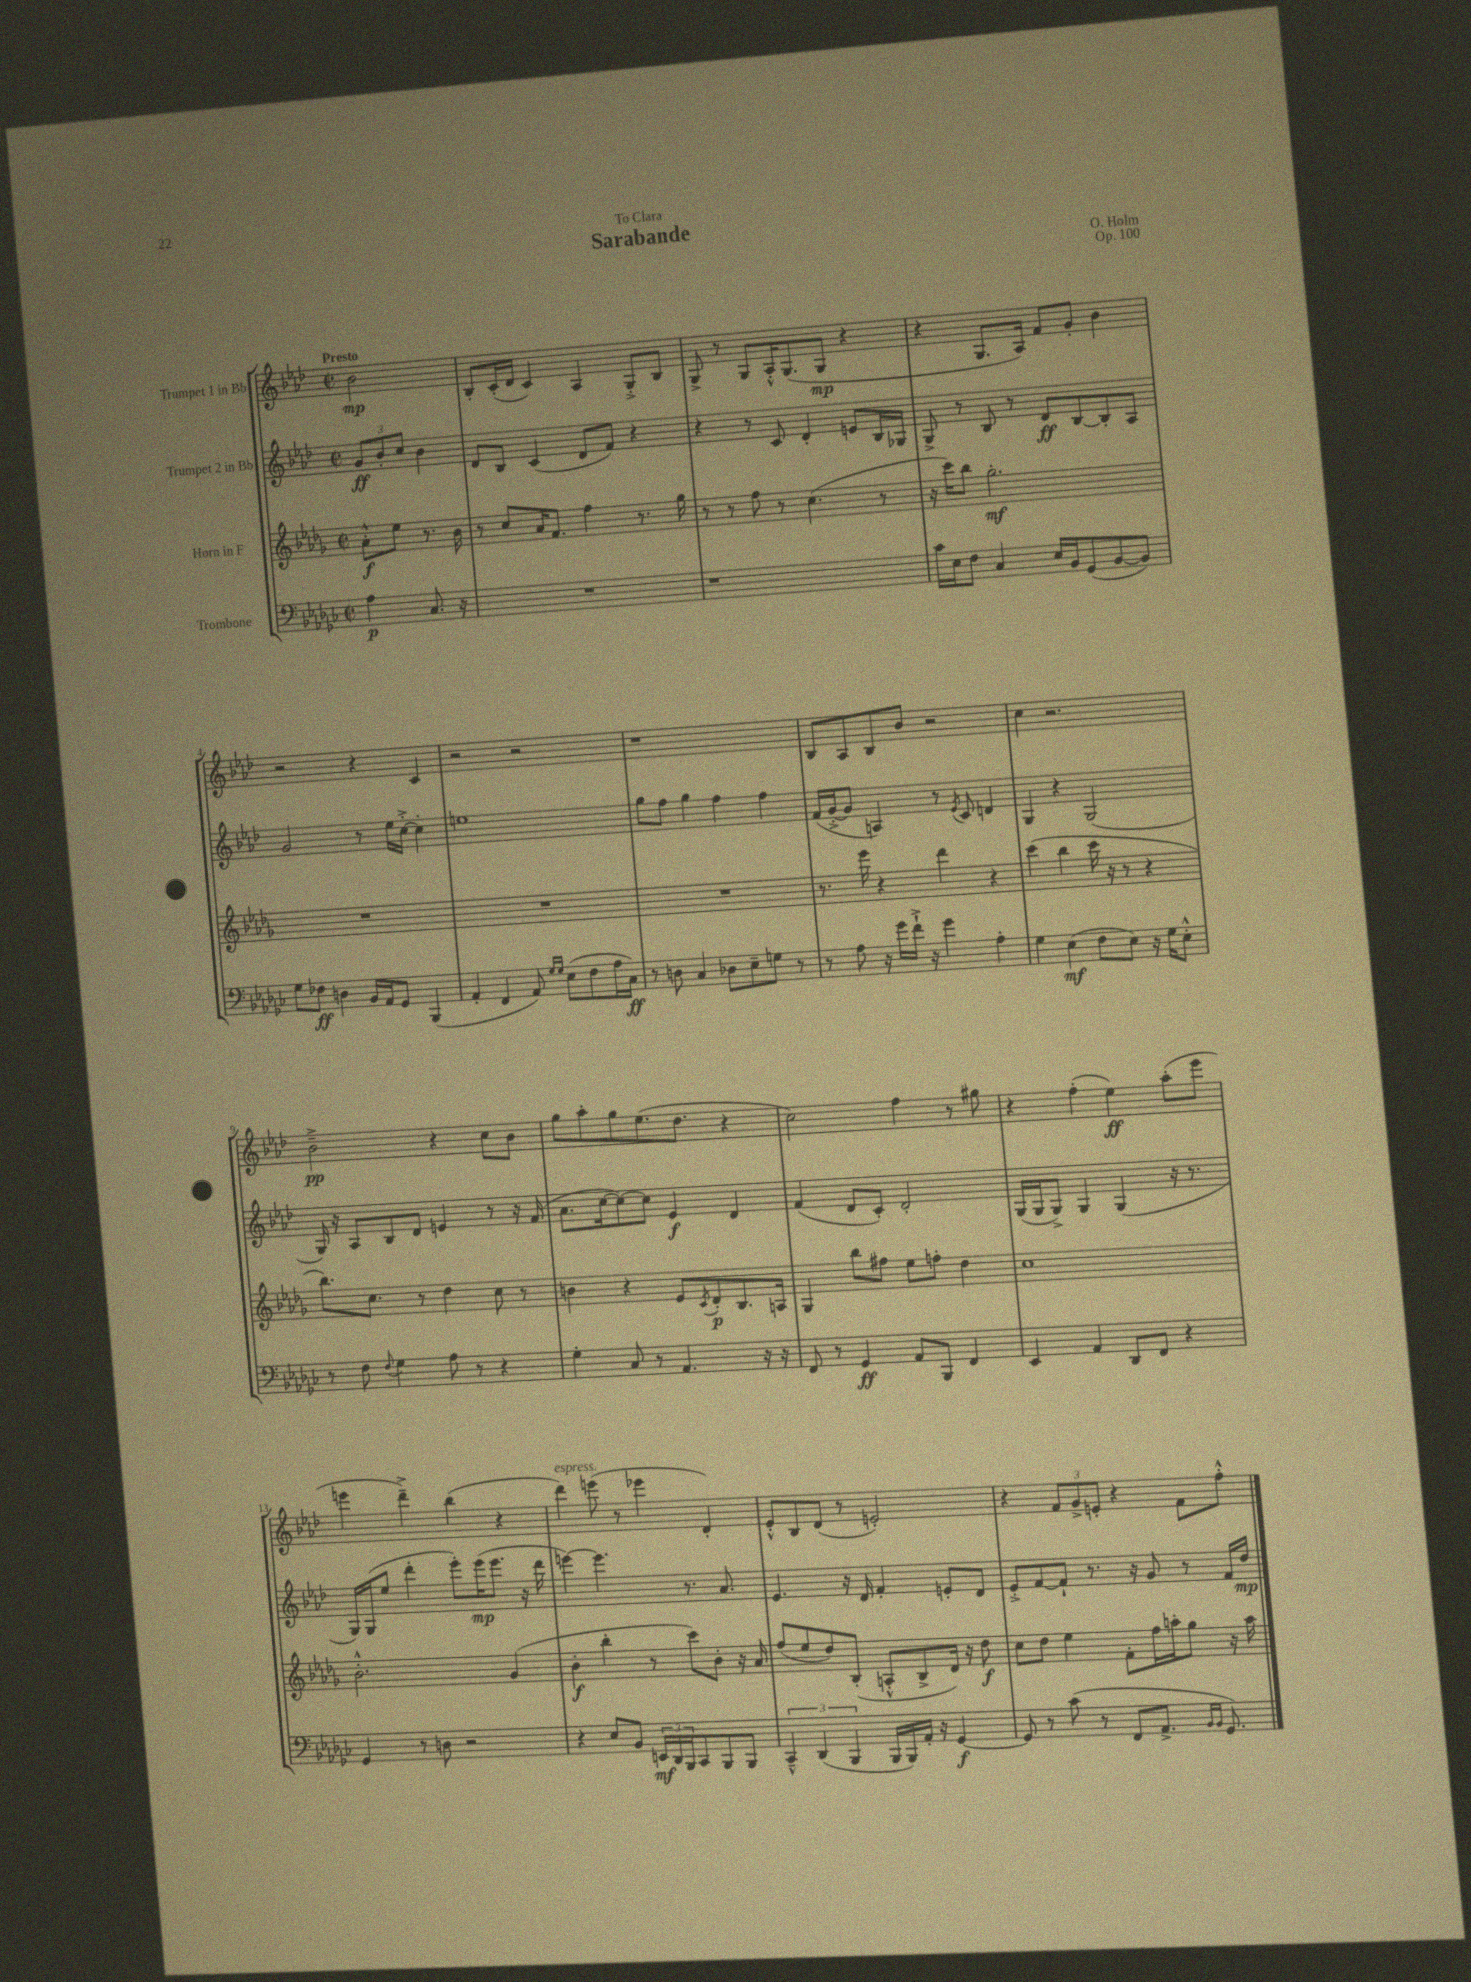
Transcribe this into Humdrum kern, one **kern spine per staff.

**kern	**kern	**kern	**kern
*staff4	*staff3	*staff2	*staff1
*clefF4	*clefG2	*clefG2	*clefG2
*k[b-e-a-d-g-c-]	*k[b-e-a-d-g-]	*k[b-e-a-d-]	*k[b-e-a-d-]
*M2/2	*M2/2	*M2/2	*M2/2
*met(c|)	*met(c|)	*met(c|)	*met(c|)
4A-	8a-'^^	12g	2b-
.	.	12b-'	.
.	8ee-	.	.
.	.	12cc	.
8.C-	8.r	4b-	.
16r	16b-	.	.
=	=	=	=
1r	8r	8d-	8B-'
.	8cc	8B-	(16c'
.	.	.	16d-
.	16a-	(4c	4c)
.	8.f	.	.
.	4ff	8d-	4A-
.	.	8f)	.
.	8.r	4r	8G'^
.	.	.	8B-
.	16gg-	.	.
=	=	=	=
1r	8r	4r	8G^
.	8r	.	8r
.	8ff	8r	8G
.	8r	8c	16A-'^^
.	.	.	(8.G
.	(4.cc	4d-'	.
.	.	.	8G
.	.	8e	4r
.	8r	16B-	.
.	.	16G-	.
=	=	=	=
16c-	16r	8G^	4r
16E-	16ccc)	.	.
8F	8bb-	8r	.
4C-	2.gg-'	8B-	8.G
.	.	8r	.
.	.	.	16A-)
16E-	.	8d-	8f
16BB-	.	.	.
(8GG-	.	[8B-	8g'
[8BB-	.	8B-']	4b-
8BB-])	.	8A-	.
=	=	=	=
8G-	1r	2g	2r
8F-	.	.	.
4D	.	.	.
16BB-	.	8r	4r
16AA-	.	.	.
8GG-	.	16ee-	.
.	.	[16cc'^	.
(4BBB-	.	4cc']	4c
=	=	=	=
4AA-'	1r	1ee	2r
4FF	.	.	.
8AA-)	.	.	2r
16qqG-	.	.	.
16qqG-	.	.	.
(8E-	.	.	.
8F	.	.	.
16A-	.	.	.
16C-)	.	.	.
=	=	=	=
8r	1r	8gg	1r
8D	.	8ff	.
4C-	.	4gg	.
8D-	.	4ff	.
8E-~	.	.	.
8G	.	4ff	.
8r	.	.	.
=	=	=	=
8r	8.r	(16f	8B-
.	.	[16g'^	.
8A-	.	8g]	8A-
.	16eee-	.	.
16r	4r	4A)	8B-
16g-	.	.	.
16f`^	.	.	8b-
16r	.	.	.
4g-	4ddd-	8r	2r
.	.	8qe-	.
.	.	8c	.
4A-'	4r	4d	.
=	=	=	=
4G-	(4ccc	4G	4cc
(4E-	4bb-	4r	2.r
8F	16ccc	(2G	.
.	16r	.	.
8E-)	8r	.	.
16r	4r	.	.
16G-	.	.	.
8E-'^^	.	.	.
=	=	=	=
8r	8.bb-)	16G)	2b-~^
.	.	16r	.
8F	.	8A-	.
.	8.cc	.	.
8qqF	.	.	.
4G-	.	8B-	.
.	8r	8d-	.
8A-	4dd-	4e	4r
8r	.	.	.
4r	8cc	8r	8cc
.	8r	16r	8b-
.	.	(16f	.
=	=	=	=
4G-'	4b	8.a-	8gg
.	.	.	8aa-'
.	.	[16cc	.
8C-	4r	8cc_)	8gg
8r	.	8cc]	(8.ee-
4.AA-	8e-	4e-	.
.	.	.	8.dd-
.	8qc	.	.
.	8d-'	.	.
.	8.B-	4d-	4r
16r	.	.	.
16r	16A	.	.
=	=	=	=
8FF	4G-	(4f	2cc)
8r	.	.	.
4GG-	8bb-	8d-	.
.	8ff#	8c')	.
8AA-	8ee-	2d-'	4ff
8BBB-	8ff'	.	.
4FF	4dd-	.	8r
.	.	.	8gg#
=	=	=	=
4EE-	1cc	(16G	4r
.	.	16G	.
.	.	8G^)	.
4AA-	.	4G	(4ff'
8DD-	.	(4G	4ee-)
8FF	.	.	.
4r	.	16r	(8aa-'
.	.	8.r	.
.	.	.	8eee-
=	=	=	=
4GG-	2.b-'^^	16G)	4eee
.	.	(16G	.
.	.	8ee-	.
8r	.	4ddd-'	4ddd-~^)
8D	.	.	.
2r	.	8eee-')	(4bb-
.	.	(16eee-	.
.	.	8.eee-	.
.	(4g-	.	4r
.	.	16r	.
.	.	16ddd-	.
=	=	=	=
4r	4b-'	[4eee)	4ddd-)
8E-	4bb-'	4.eee]	(8eee
8BB-	.	.	8r
24EE	8r	.	4eee-
24DD-	.	.	.
24BBB-	.	.	.
8CC-	8ccc)	8.r	.
8BBB-	8b-'	.	4d-')
.	.	8.a-	.
8BBB-	16r	.	.
.	16a-	.	.
=	=	=	=
6CC-~^^	(8ff	4.e-	8e-'^^
.	8ee-	.	8B-
(6DD-	.	.	.
.	8dd-)	.	(8d-
6BBB-	.	.	.
.	(8B-'	16r	8r
.	.	16d-	.
16BBB-	8A'^^	4f'	2e')
16BBB-)	.	.	.
16AA-'	8B-^	.	.
16r	.	.	.
[4GG-	16d-)	8e'	.
.	16r	.	.
.	8dd-	8d-	.
=	=	=	=
8GG-]	8cc	8e-'^	4r
8r	8dd-	[8f	.
(8c-	4ee-	8f`]	12f
.	.	.	12g^
8r	.	8.r	.
.	.	.	12e'
8FF	8f'	.	4r
.	.	16r	.
8.AA-^	16ff	8g	.
.	16aa'	.	.
.	8gg-	8r	8f
16qqBB-	.	.	.
16qqBB-	.	.	.
8.GG-)	.	.	.
.	16r	16f	8ff'^^
.	16aa	16dd-	.
==	==	==	==
*-	*-	*-	*-
